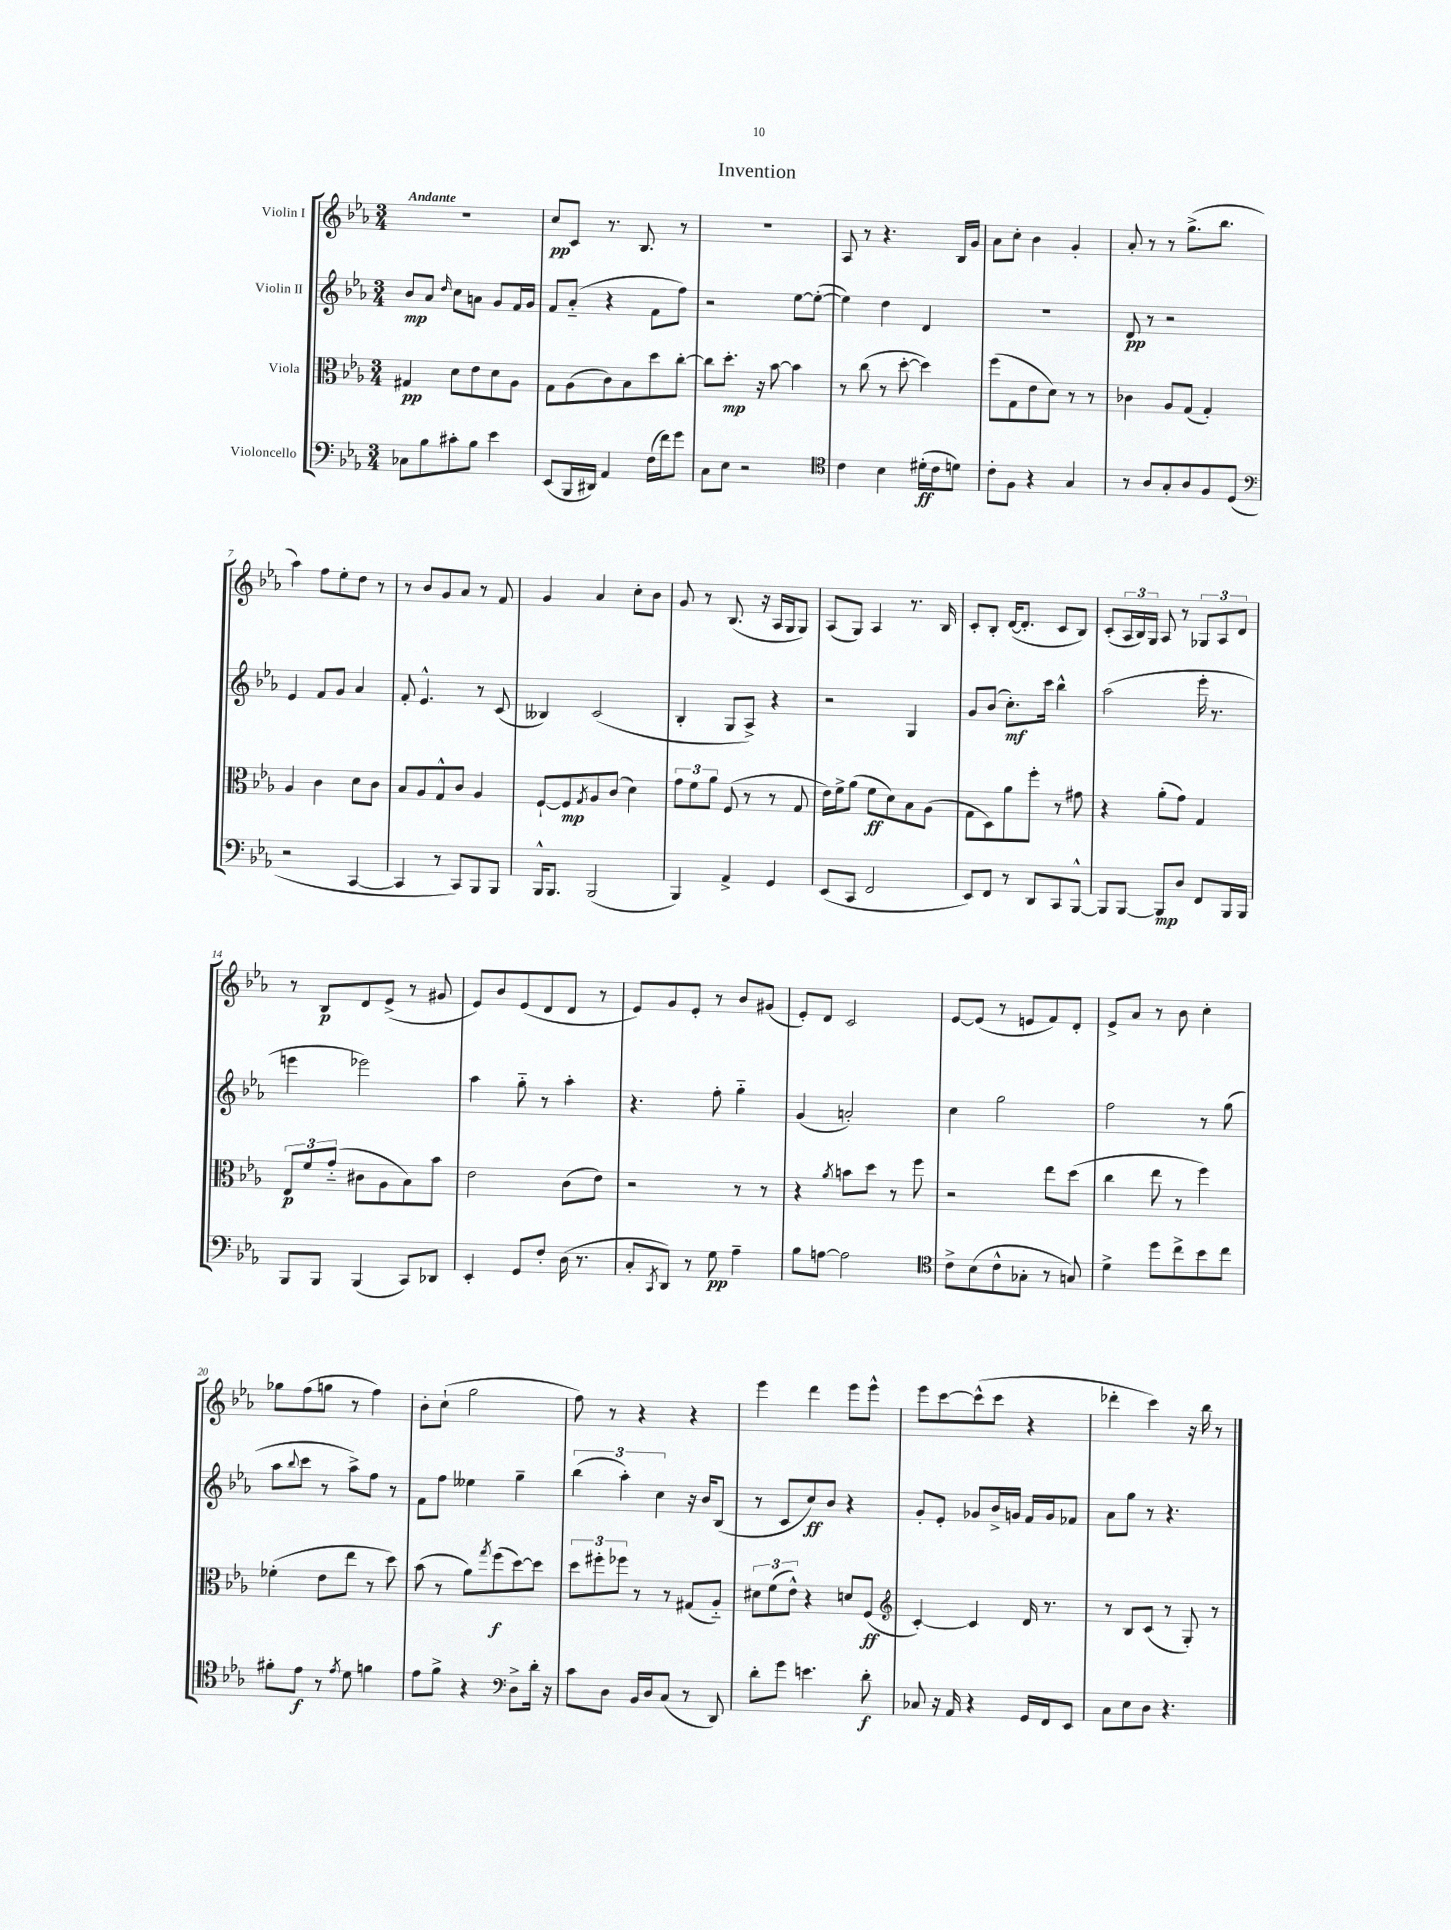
\header { title = "Invention" }
<<
\new StaffGroup <<
\new Staff = "s0" \with { instrumentName = "Violin I" } {
    \clef treble \key ees \major \numericTimeSignature \time 3/4 \tempo "Andante"
    R2. |
    c''8\pp c'8 r8. bes8. r8 |
    R2. |
    aes8 r8 r4. bes16 g'16 |
    aes'8 c''8-. bes'4 g'4-. |
    aes'8-. r8 r8 g''8.->( bes''8. |
    aes''4) f''8 ees''8-. d''8 r8 |
    r8 bes'8 g'8 aes'8 r8 f'8 |
    g'4 aes'4 c''8-. bes'8 |
    g'8 r8 bes8.( r16 aes16 g16 g8) |
    aes8( g8) aes4 r8. bes16 |
    c'8-. bes8-. d'16~( d'8.-. c'8 bes8) |
    c'8-.( \tuplet 3/2 { aes16 bes16) g16 } aes8 r8 \tuplet 3/2 { ges8 aes8 d'8 } |
    r8 bes8\p d'8 ees'8->( r8 gis'8 |
    ees'8) bes'8 ees'8( d'8 d'8 r8 |
    ees'8) g'8 ees'8-. r8 bes'8 gis'8( |
    ees'8-.) d'8 c'2 |
    ees'8~ ees'8( r8 e'8 f'8) d'8-. |
    ees'8-> aes'8 r8 bes'8 c''4-. |
    ges''8 f''8( g''8 r8 f''4) |
    bes'8-. c''8-!( g''2 |
    f''8) r8 r4 r4 |
    ees'''4 d'''4 ees'''8 ees'''8-^ |
    ees'''8 c'''8~ c'''8-^( c'''8 r4 |
    des'''4-. c'''4) r16 bes''16 r8 \bar "|." |
}
\new Staff = "s1" \with { instrumentName = "Violin II" } {
    \clef treble \key ees \major \numericTimeSignature \time 3/4
    bes'8\mp aes'8 \grace { d''16 } c''8 a'8 g'8 f'16 g'16 |
    f'8 aes'8-_( r4 f'8 f''8) |
    r2 ees''8~ ees''8~-.( |
    ees''4) d''4 d'4 |
    R2. |
    d'8\pp r8 r2 |
    ees'4 f'8 g'8 aes'4 |
    f'8-. ees'4.-^ r8 c'8( |
    beses4) c'2( |
    bes4-. g8 aes8->) r4 |
    r2 g4 |
    g'8 bes'8( c''8.-.\mf) c'''16 bes''4-^ |
    aes''2( ees'''16-. r8. |
    e'''4 ees'''2) |
    aes''4 g''8-_ r8 aes''4-. |
    r4. f''8-. g''4-_ |
    g'4( a'2-.) |
    c''4 g''2 |
    f''2 r8 g''8( |
    aes''8 \appoggiatura { bes''8 } c'''8 r8 aes''8->) f''8 r8 |
    f'8 f''8 eeses''4 g''4-- |
    \tuplet 3/2 { bes''4( aes''4-.) c''4 } r16 bes'16 bes8( |
    r8 c'8 c''8\ff) bes'8 r4 |
    g'8-. ees'8-. ges'8 bes'16-> g'16 f'16 g'16 fes'8 |
    aes'8 g''8 r8 r4. \bar "|." |
}
\new Staff = "s2" \with { instrumentName = "Viola" } {
    \clef alto \key ees \major \numericTimeSignature \time 3/4
    gis4\pp d'8 ees'8 d'8 aes8 |
    g8 aes8( c'8) bes8 d''8 c''8~-. |
    c''8 d''8.-.\mp r16 bes'8~ bes'4 |
    r8 c''8( r8 d''8~-. d''4) |
    f''8( g8 ees'8 d'8) r8 r8 |
    ces'4 aes8 g8( g4-.) |
    aes4 c'4 d'8 c'8 |
    bes8 aes8 g8-^ c'8 aes4 |
    f8~-! f8\mp \acciaccatura { g8 } aes8 c'8( d'4) |
    \tuplet 3/2 { g'8 f'8 aes'8 } f8( r8 r8 g8 |
    ees'16) f'16-> aes'8( f'8\ff d'8) bes8 aes8( |
    g8 d8) aes'8 f''8-. r8 gis'8 |
    r4 aes'8-.( g'8) g4 |
    \tuplet 3/2 { ees8\p f'8 g'8-_( } cis'8 aes8 bes8) bes'8 |
    ees'2 c'8( ees'8) |
    r2 r8 r8 |
    r4 \acciaccatura { aes'8 } b'8 d''8 r8 f''8 |
    r2 ees''8 d''8( |
    c''4 ees''8 r8 f''4) |
    fes'4-.( ees'8 ees''8 r8 d''8) |
    bes'8( r8 aes'8) \acciaccatura { g''8 } f''8\f( d''8~) d''8 |
    \tuplet 3/2 { d''8 fis''8-. fes''8 } r8 r8 gis8( aes8-_) |
    \tuplet 3/2 { dis'8 f'8( ees'8-^) } r4 d'8 f8\ff( |
    \clef treble c'4~-.) c'4 d'16 r8. |
    r8 bes8 c'8( r8 g8-.) r8 \bar "|." |
}
\new Staff = "s3" \with { instrumentName = "Violoncello" } {
    \clef bass \key ees \major \numericTimeSignature \time 3/4
    ces8 bes8 cis'8-. bes8 ees'4 |
    ees,8( bes,,16 dis,16) aes,4 f16( f'16) g'8 |
    c8 ees8 r2 |
    \clef tenor c'4 bes4 dis'16-.\ff( c'16 d'8) |
    c'8-. f8 r4 g4 |
    r8 aes8 g8-. aes8 f8 d8( |
    \clef bass r2 c,4~ |
    c,4 r8 c,8) bes,,8 bes,,8 |
    bes,,16-^ bes,,8. bes,,2( |
    bes,,4) aes,4-> g,4 |
    ees,8( c,8 f,2 |
    ees,8) f,8 r8 d,8 c,8 bes,,8~-^ |
    bes,,8 bes,,8~ bes,,8\mp d8 f,8 bes,,16 bes,,16 |
    bes,,8 bes,,8 bes,,4( c,8) des,8 |
    ees,4-. g,8 f8-. d16( r8. |
    c8-. \acciaccatura { c,8 } d,8) r8 g8\pp aes4-- |
    bes8 a8~ a2 |
    \clef tenor c'8-> bes8( c'8-^ ges8-. r8 g8) |
    d'4-> d''8 c''8-> bes'8 c''8 |
    fis'8-. ees'8\f r8 \acciaccatura { ees'8 } d'8 f'4 |
    ees'8 f'8-> r4 \clef bass d8-> d'16-. r16 |
    c'8 d8 bes,16 d16 c8( r8 d,8) |
    d'8-. g'8 e'4. d'8-.\f |
    ces8 r16 aes,16 r4 g,16 f,16 ees,8 |
    c8 ees8 d8 r4. \bar "|." |
}
>>
>>
